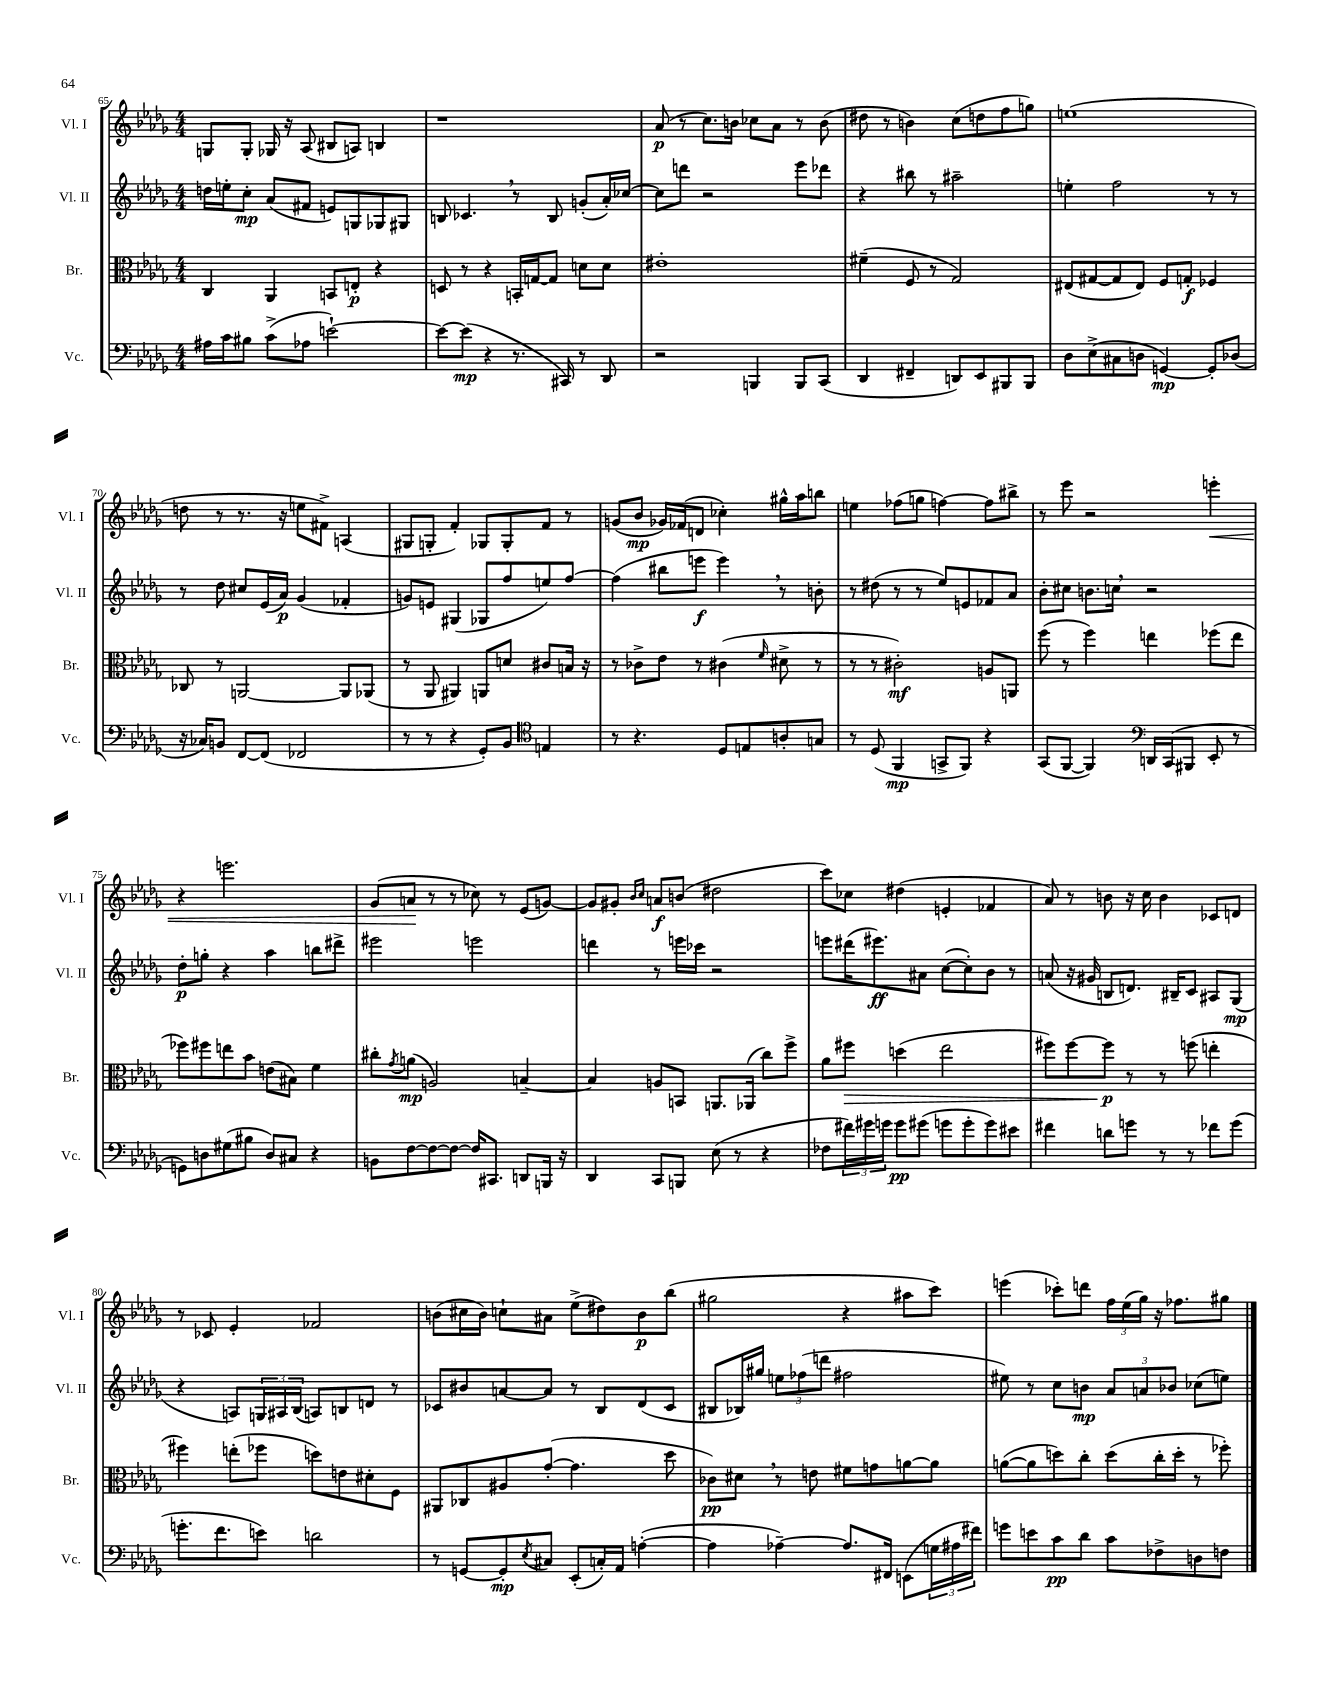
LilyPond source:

<<
\new StaffGroup <<
\new Staff = "s0" \with { instrumentName = "Vl. I" shortInstrumentName = "Vl. I" } {
    \clef treble \key des \major \numericTimeSignature \time 4/4
    g8 g8-. ges16 r16 aes8( bis8 a8) b4 |
    r1 |
    aes'8\p( r8 c''8.) b'16 ces''8 aes'8 r8 b'8( |
    dis''8 r8 b'4) c''8( d''8 f''8 g''8) |
    e''1( |
    d''8 r8 r8. r16 e''8 fis'8->) a4( |
    gis8 g8-. f'4-.) ges8 ges8-. f'8 r8 |
    g'8( bes'8\mp ges'16) fes'16( d'8 ces''4-.) gis''16-^ aes''16 b''8 |
    e''4 fes''8( g''8 f''4~) f''8 bis''8-> |
    r8 ees'''8 r2 e'''4-.\< |
    r4 e'''2. |
    ges'8( a'8\! r8 r8 ces''8) r8 ees'8( g'8~) |
    g'8 gis'8-. \grace { bes'16 c''16 } a'8\f b'8( dis''2 |
    c'''8) ces''8 dis''4( e'4-. fes'4 |
    aes'8) r8 b'8 r16 c''16 b'4 ces'8 d'8 |
    r8 ces'8 ees'4-. fes'2 |
    b'8( cis''16 b'16) c''8-! ais'8 ees''8->( dis''8) b'8\p bes''8( |
    gis''2 r4 ais''8 c'''8) |
    e'''4( ces'''8-.) d'''8 \tuplet 3/2 { f''16 ees''16( ges''16) } r16 fes''8. gis''8 \bar "|." |
}
\new Staff = "s1" \with { instrumentName = "Vl. II" shortInstrumentName = "Vl. II" } {
    \clef treble \key des \major \numericTimeSignature \time 4/4
    d''16 e''16-. c''8-.\mp aes'8( fis'8 e'8) g8 ges8 gis8 |
    b8 ces'4. \breathe r8 b8 g'8-.( aes'16-.) ces''16~ |
    ces''8 d'''8 r2 ees'''8 des'''8 |
    r4 bis''8 r8 ais''2-- |
    e''4-. f''2 r8 r8 |
    r8 des''8 cis''8 ees'16( aes'16\p) ges'4( fes'4-. |
    g'8) e'8 gis4( ges8 f''8 e''8) f''8~ |
    f''4( bis''8 e'''8\f e'''4) \breathe r8 b'8-. |
    r8 dis''8( r8 r8 ees''8) e'8 fes'8 aes'8 |
    bes'8-. cis''8 b'8. c''16 \breathe r2 |
    des''8-.\p g''8-. r4 aes''4 b''8 dis'''8-> |
    eis'''2 e'''2 |
    d'''4 r8 e'''16 ces'''16 r2 |
    e'''8 dis'''16( eis'''8.\ff) ais'8 c''8~( c''8-.) bes'8 r8 |
    a'8( r16 gis'16 b8 d'8.) bis16-- c'8 ais8 ges8\mp( |
    r4 a8) \tuplet 3/2 { g16 ais16 bes16( } a8) b8 d'8 r8 |
    ces'8 bis'8 a'8~ a'8 r8 bes8 des'8( ces'8 |
    bis8 bes16) gis''16 \tuplet 3/2 { e''8 fes''8( d'''8 } fis''2 |
    eis''8) r8 c''8 b'8\mp \tuplet 3/2 { aes'8 a'8 bes'8 } ces''8( e''8) \bar "|." |
}
\new Staff = "s2" \with { instrumentName = "Br." shortInstrumentName = "Br." } {
    \clef alto \key des \major \numericTimeSignature \time 4/4
    c4 aes,4 b,8 e8-.\p r4 |
    d8 r8 r4 b,16-. g16~ g8 d'8 d'8 |
    eis'1-. |
    fis'4--( f8 r8 ges2) |
    eis8( gis8~ gis8 eis8) f8 g8-.\f fes4 |
    ces8 r8 a,2~ a,8 aes,8( |
    r8 aes,8 ais,4) a,8 d'8 cis'8 b16 r16 |
    r8 ces'8-> ees'8 r8 cis'4( \grace { f'16 } dis'8-> r8 |
    r8 r8 cis'2-.\mf) a8 a,8 |
    f''8( r8 f''4) e''4 fes''8( e''8 |
    fes''8) fis''8 e''8 bes'8 e'8( bis8) f'4 |
    cis''8-. \acciaccatura { ges'8 } a'8\mp( a2) b4~-- |
    b4 a8 b,8 a,8. aes,16( c''8) f''8-> |
    aes'8 fis''8\> d''4( ees''2 |
    fis''8) fis''8~ fis''8\p\! r8 r8 f''8( e''4-. |
    fis''4) e''8-.( fes''8 d''8) e'8 dis'8-. f8 |
    ais,8 ces8 ais8 ges'8~-.( ges'4. des''8 |
    ces'8\pp) dis'8 \breathe r8 e'8 fis'8 g'8 a'8~ a'8 |
    a'8~( a'8 d''8) c''8-. d''8( c''16-. d''16-. r8 fes''8-.) \bar "|." |
}
\new Staff = "s3" \with { instrumentName = "Vc." shortInstrumentName = "Vc." } {
    \clef bass \key des \major \numericTimeSignature \time 4/4
    ais16 c'16 bis8 c'8->( aes8 e'2~-!) |
    e'8~ e'8\mp( r4 r8. cis,16) r8 des,8 |
    r2 b,,4 b,,8 c,8( |
    des,4 fis,4-- d,8) ees,8 bis,,8 bis,,8 |
    des8 ees8->( cis8 d8 g,4~\mp) g,8-. des8( |
    r16 ces16) b,8 f,8~ f,8( fes,2 |
    r8 r8 r4 ges,8-.) bes,8 \clef tenor e4 |
    r8 r4. des8 e8 a8-. g8 |
    r8 des8( f,4\mp g,8-> f,8) r4 |
    ges,8( f,8~ f,4) \clef bass d,16 c,16( bis,,8 ees,8-. r8 |
    g,8) d8 gis8( bis8 d8) cis8 r4 |
    b,8 f8~ f8~ f8~ f16 cis,8. d,8 b,,16 r16 |
    des,4 c,8 b,,8 ees8( r8 r4 |
    fes8 \tuplet 3/2 { fis'16) gis'16 g'16 } g'8\pp gis'8( g'8 g'8-. g'8) eis'8 |
    fis'4 d'8 g'8 r8 r8 fes'8 g'8( |
    g'8.-. f'8. e'8) d'2 |
    r8 g,8~ g,8-.\mp \acciaccatura { ees8 } cis8 ees,8-.( c16-.) aes,16 a4~-.( |
    a4 aes4~--) aes8. fis,16 e,8( \tuplet 3/2 { g16 ais16 fis'16) } |
    g'8 e'8 c'8\pp des'8 c'8 fes8-> d8 f8 \bar "|." |
}
>>
>>
\layout { \context { \Score currentBarNumber = #65 } }
